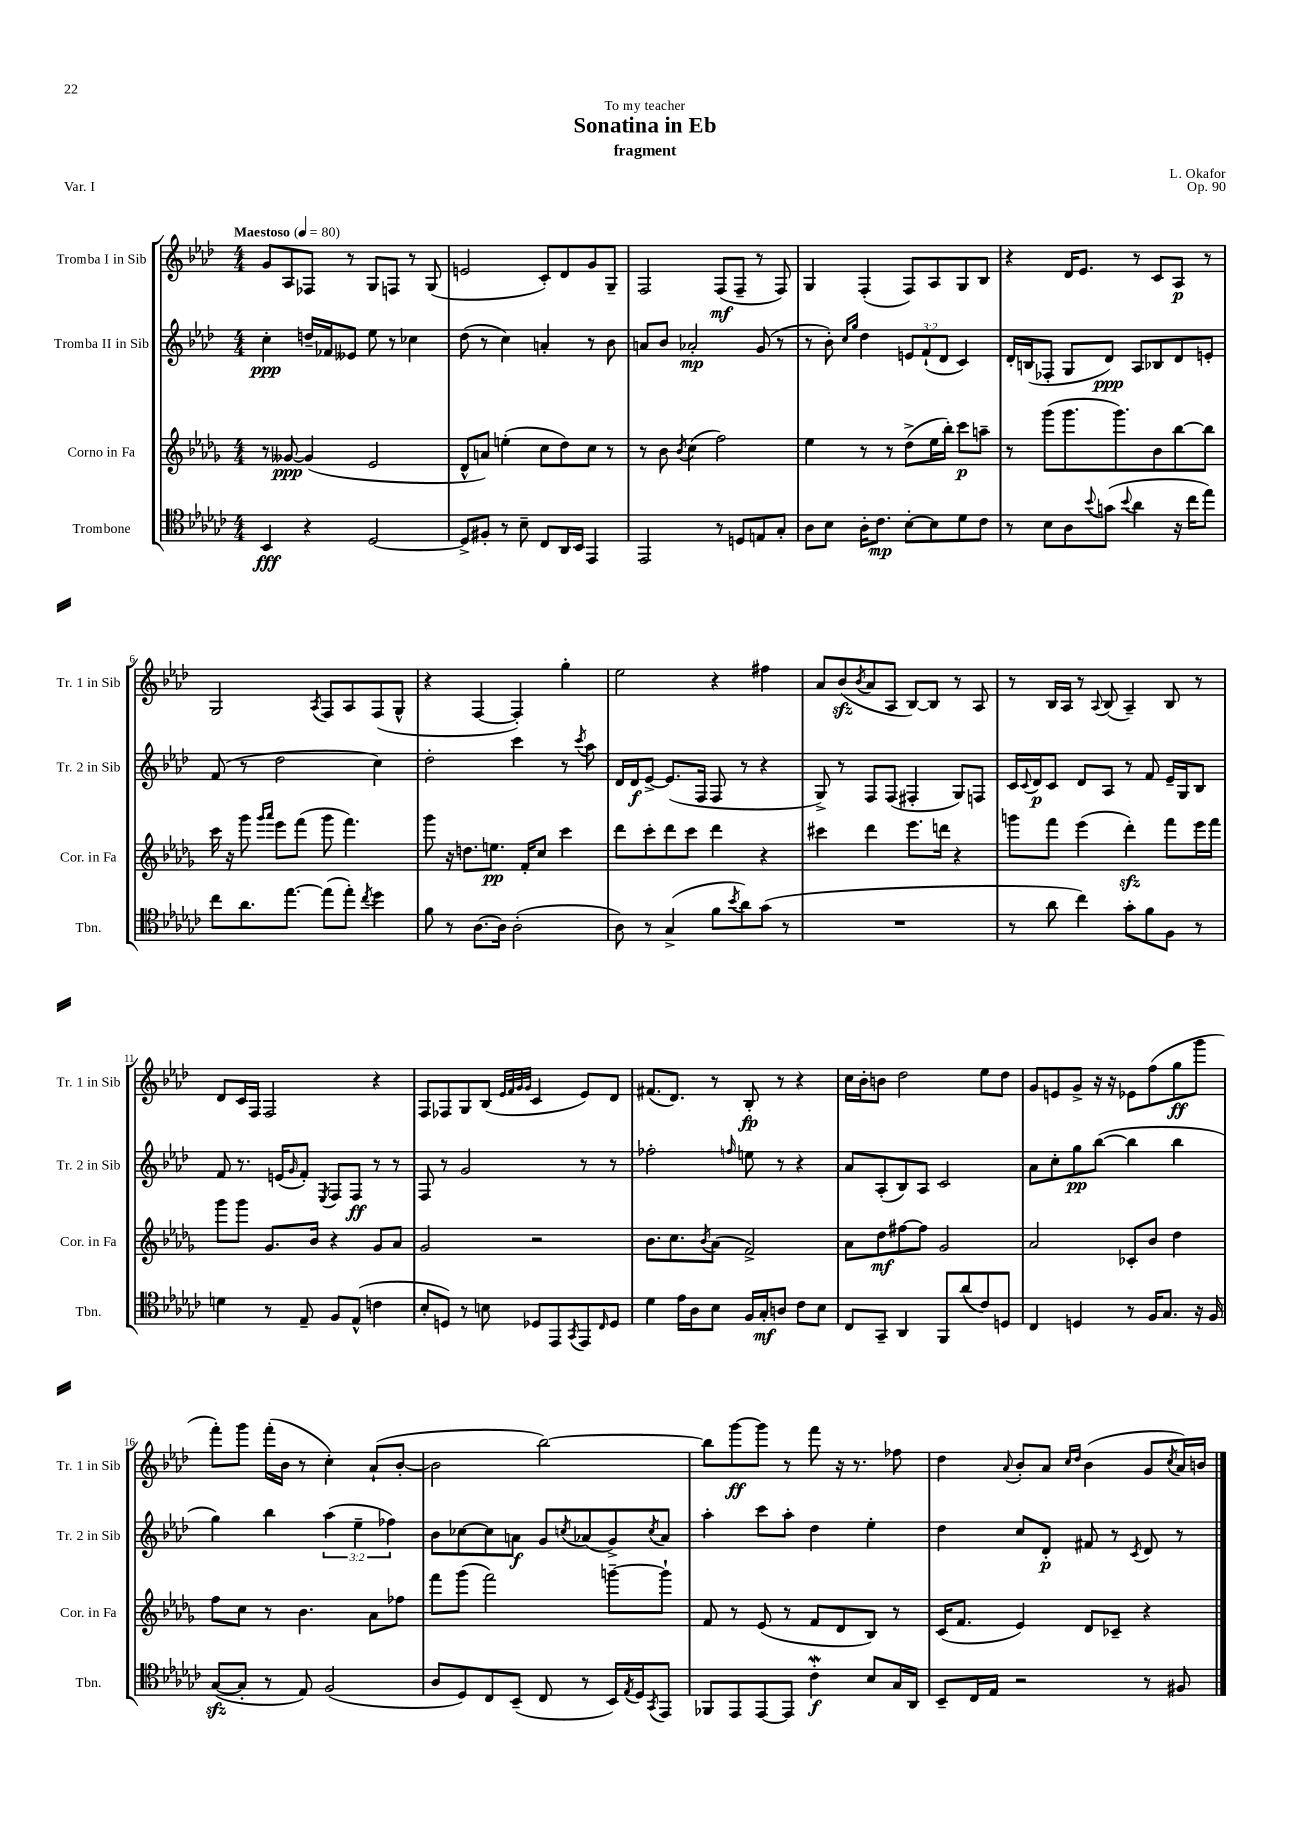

**kern	**dynam	**kern	**dynam	**kern	**dynam	**kern	**dynam
*part4	*part4	*part3	*part3	*part2	*part2	*part1	*part1
*staff4	*staff4	*staff3	*staff3	*staff2	*staff2	*staff1	*staff1
*I"Trombone	*	*I"Corno in Fa	*	*I"Tromba II in Sib	*	*I"Tromba I in Sib	*
*I'Tbn.	*	*I'Cor. in Fa	*	*I'Tr. 2 in Sib	*	*I'Tr. 1 in Sib	*
*clefC4	*	*clefG2	*	*clefG2	*	*clefG2	*
*k[b-e-a-d-g-c-]	*	*k[b-e-a-d-g-]	*	*k[b-e-a-d-]	*	*k[b-e-a-d-]	*
*M4/4	*	*M4/4	*	*M4/4	*	*M4/4	*
*MM80	*	*MM80	*	*MM80	*	*MM80	*
=1	=1	=1	=1	=1	=1	=1	=1
!	!	!	!	!	!	!LO:TX:a:B:t=Maestoso	!
4BB-/	fff	8r	.	4cc'\	ppp	8g/L	.
.	.	[8g--X/	ppp	.	.	8A-/	.
4r	.	(4g--/]	.	16ddn~/LL	.	8F-X/J	.
.	.	.	.	16f-X/J	.	.	.
.	.	.	.	8e--X/J	.	8r	.
[2D-/	.	2e-/	.	8ee-\	.	8G/L	.
.	.	.	.	8r	.	8Fn/J	.
.	.	.	.	4cc-X\	.	8r	.
.	.	.	.	.	.	(8G/	.
=2	=2	=2	=2	=2	=2	=2	=2
8D-^/L]	.	8d-^^/L	.	(8dd-\	.	2en/	.
8F#X'/J	.	8an/J)	.	8r	.	.	.
8r	.	(4een'\	.	4cc\)	.	.	.
8B-~\	.	.	.	.	.	.	.
8C-/L	.	8cc\L	.	4an'/	.	8c'/L)	.
16AA-/L	.	8dd-\)	.	.	.	8d-/	.
16BB-/JJ	.	.	.	.	.	.	.
4EE-/	.	8cc\J	.	8r	.	8g/	.
.	.	8r	.	8b-\	.	8G~/J	.
=3	=3	=3	=3	=3	=3	=3	=3
2EE-/	.	8r	.	8an/L	.	2F/	.
.	.	8b-\	.	8b-/J	.	.	.
.	.	8qb-/	.	.	.	.	.
.	.	(4cc\	.	2a-X'/	mp	.	.
8r	.	2ff\)	.	.	.	(8F/L	mf
8Dn/L	.	.	.	.	.	8F~/J	.
8En/	.	.	.	(8g/	.	8r	.
8G-'/J	.	.	.	8r	.	8F/)	.
=4	=4	=4	=4	=4	=4	=4	=4
8A-\L	.	4ee-\	.	8r	.	4G/	.
8B-\J	.	.	.	8b-'\)	.	.	.
.	.	.	.	16qqcc/LL	.	.	.
.	.	.	.	16qqgg/JJ	.	.	.
16A-'\KL	.	8r	.	4dd-\	.	(4F'/	.
8.c-\J	mp	.	.	.	.	.	.
.	.	8r	.	.	.	.	.
[8B-'\L	.	(8dd-^\L	.	12en/L	.	8F/L)	.
.	.	.	.	(12f`/	.	.	.
8B-\]	.	16ee-\L	.	.	.	8A-/	.
.	.	.	.	12d-/J	.	.	.
.	.	16bb-'\JJ)	.	.	.	.	.
8d-\	.	8ccc\L	p	4c/)	.	8G/	.
8c-\J	.	8aan~\J	.	.	.	8B-/J	.
=5	=5	=5	=5	=5	=5	=5	=5
8r	.	8r	.	16d-'/LL	.	4r	.
.	.	.	.	(16Bn/J	.	.	.
8B-\L	.	(8ggg-\L	.	8F-X'/J	.	.	.
8A-\	.	8.ggg-\	.	8G/L	.	16d-/KL	.
.	.	.	.	.	.	8.e-/J	.
8qqb-/	.	.	.	.	.	.	.
(8gn\J	.	.	.	8d-/J)	ppp	.	.
.	.	8.ggg-\)	.	.	.	.	.
8qqb-/	.	.	.	.	.	.	.
4a-\	.	.	.	8A-/L	.	8r	.
.	.	8b-\	.	8B-X/	.	8c/L	.
16r	.	[8bb-\	.	8d-/	.	8A-/J	p
16cc-\KL	.	.	.	.	.	.	.
8ee-\J)	.	8bb-\J]	.	8en'/J	.	8r	.
!!LO:LB:g=z
=6	=6	=6	=6	=6	=6	=6	=6
8cc-\L	.	16ccc\	.	(8f/	.	2G/	.
.	.	16r	.	.	.	.	.
8.a-\	.	8ggg-\	.	8r	.	.	.
.	.	16qqggg-/LL	.	.	.	.	.
.	.	16qqaaa-/JJ	.	.	.	.	.
.	.	8eee-\L	.	2dd-\	.	.	.
[8.ee-\J	.	.	.	.	.	.	.
.	.	(8fff\J	.	.	.	.	.
.	.	.	.	.	.	8qA-/	.
(8ee-\L]	.	8ggg-\	.	.	.	8F/L	.
8ee-'\J)	.	4.fff\)	.	.	.	8A-/	.
8qcc-/	.	.	.	.	.	.	.
4dd-\	.	.	.	4cc\)	.	(8F/	.
.	.	.	.	.	.	8G^^/J	.
=7	=7	=7	=7	=7	=7	=7	=7
8f\	.	8ggg-\	.	2dd-'\	.	4r	.
8r	.	16r	.	.	.	.	.
.	.	8.ddn\L	.	.	.	.	.
[8.A-\L	.	.	.	.	.	[4F/	.
.	.	8.een\J	pp	.	.	.	.
16A-\Jk]	.	.	.	.	.	.	.
(2A-'\	.	.	.	4ccc\	.	4F'/])	.
.	.	16f'/KL	.	.	.	.	.
.	.	8cc/J	.	.	.	.	.
.	.	4ccc\	.	8r	.	4gg'\	.
.	.	.	.	8qccc/	.	.	.
.	.	.	.	8aa-\	.	.	.
=8	=8	=8	=8	=8	=8	=8	=8
8A-\)	.	8ddd-\L	.	16d-/LL	.	2ee-\	.
.	.	.	.	16d-/J	f	.	.
8r	.	8ccc'\	.	[8e-^/J	.	.	.
(4G-^/	.	8ddd-\	.	(8.e-/L]	.	.	.
.	.	8ccc\J	.	.	.	.	.
.	.	.	.	16F/Jk	.	.	.
8f\L	.	4ddd-\	.	8F/	.	4r	.
8qb-/	.	.	.	.	.	.	.
8a-\)	.	.	.	8r	.	.	.
(8g-\J	.	4r	.	4r	.	4ff#X\	.
8r	.	.	.	.	.	.	.
=9	=9	=9	=9	=9	=9	=9	=9
1r	.	4ccc#X\	.	8G^/)	.	8a-/L	.
.	.	.	.	8r	.	(8b-zz/	.
.	.	.	.	.	.	8qb-/	.
.	.	4ddd-\	.	8F/L	.	8a-/	.
.	.	.	.	(8F/J	.	8A-/J	.
.	.	8.eee-\L	.	4F#X'/	.	[8B-/L)	.
.	.	.	.	.	.	8B-/J]	.
.	.	16dddn\Jk	.	.	.	.	.
.	.	4r	.	8G/L)	.	8r	.
.	.	.	.	8Fn/J	.	8A-/	.
=10	=10	=10	=10	=10	=10	=10	=10
8r	.	8gggn\L	.	16c/LL	.	8r	.
.	.	.	.	8qqc/	.	.	.
.	.	.	.	16d-/J	p	.	.
8a-\	.	8fff\J	.	8c/J	.	16B-/LL	.
.	.	.	.	.	.	16A-/JJ	.
4cc-\)	.	(4eee-\	.	8d-/L	.	8r	.
.	.	.	.	.	.	8qqA-/	.
.	.	.	.	8A-/J	.	(8B-/	.
8g-'\L	.	4ddd-zz'\)	.	8r	.	4A-~/)	.
8f\	.	.	.	8f/	.	.	.
8F\J	.	8fff\L	.	16e-~/LL	.	8B-/	.
.	.	.	.	16G/J	.	.	.
8r	.	16eee-\L	.	8B-/J	.	8r	.
.	.	16fff\JJ	.	.	.	.	.
!!LO:LB:g=z
=11	=11	=11	=11	=11	=11	=11	=11
4dn\	.	8ggg-\L	.	8f/	.	8d-/L	.
.	.	8ggg-\J	.	8.r	.	16c/L	.
.	.	.	.	.	.	16F/JJ	.
8r	.	8.g-/L	.	.	.	2F/	.
.	.	.	.	(16en/KL	.	.	.
.	.	.	.	16qqg/	.	.	.
8E-~/	.	.	.	8f'/J)	.	.	.
.	.	16b-/Jk	.	.	.	.	.
.	.	.	.	8qE-/	.	.	.
8F/L	.	4r	.	8F/L	.	.	.
(8E-^^/J	.	.	.	8F/J	ff	.	.
4cn\	.	8g-/L	.	8r	.	4r	.
.	.	8a-/J	.	8r	.	.	.
=12	=12	=12	=12	=12	=12	=12	=12
8B-'/L	.	2g-/	.	8F/	.	8F/L	.
8Dn/J)	.	.	.	8r	.	8F-X/	.
8r	.	.	.	2g/	.	8G/	.
8Bn\	.	.	.	.	.	(8B-/J	.
.	.	.	.	.	.	32qqe-/LLL	.
.	.	.	.	.	.	32qqf/	.
.	.	.	.	.	.	32qqg/	.
.	.	.	.	.	.	32qqg/JJJ	.
8D-X/L	.	2r	.	.	.	4c/	.
8EE-/	.	.	.	.	.	.	.
8qGG-/	.	.	.	.	.	.	.
8EE-/	.	.	.	8r	.	8e-/L)	.
16qqC-/	.	.	.	.	.	.	.
8D-/J	.	.	.	8r	.	8d-/J	.
=13	=13	=13	=13	=13	=13	=13	=13
4d-\	.	8.b-\L	.	2ff-X'\	.	(8.f#X/L	.
.	.	8.cc\	.	.	.	8.d-/J)	.
16e-\LL	.	.	.	.	.	.	.
16A-\J	.	.	.	.	.	.	.
.	.	8qb-/	.	.	.	.	.
8B-\J	.	(8a-\J	.	.	.	8r	.
.	.	.	.	16qqffn/	.	.	.
16F/LL	.	2f^/)	.	8een\	.	8B-'/	fp
16G-'/J	mf	.	.	.	.	.	.
8An/J	.	.	.	8r	.	8r	.
8c-\L	.	.	.	4r	.	4r	.
8B-\J	.	.	.	.	.	.	.
=14	=14	=14	=14	=14	=14	=14	=14
8C-/L	.	8a-\L	.	8a-/L	.	16cc\LL	.
.	.	.	.	.	.	16b-'\J	.
8GG-~/J	.	8dd-\	mf	(8A-'/	.	8bn\J	.
4AA-/	.	[8ff#X\	.	8B-/)	.	2dd-\	.
.	.	8ff#\J]	.	8A-/J	.	.	.
8FF/L	.	2g-/	.	2c/	.	.	.
(8a-/	.	.	.	.	.	.	.
8c-/)	.	.	.	.	.	8ee-\L	.
8Dn/J	.	.	.	.	.	8dd-\J	.
=15	=15	=15	=15	=15	=15	=15	=15
4C-/	.	2a-/	.	8a-\L	.	8g/L	.
.	.	.	.	8cc'\	.	8en/	.
4Dn/	.	.	.	8gg\	pp	8g^/J	.
.	.	.	.	([8bb-\J	.	16r	.
.	.	.	.	.	.	16r	.
8r	.	8c-X'/L	.	4bb-\]	.	8e-X\L	.
16F/KL	.	8b-/J	.	.	.	(8ff\	.
8.G-/J	.	.	.	.	.	.	.
.	.	4dd-\	.	4bb-\	.	8gg\	ff
16r	.	.	.	.	.	8ggg\J	.
16F/	.	.	.	.	.	.	.
!!LO:LB:g=z
=16	=16	=16	=16	=16	=16	=16	=16
([8G-zz/L	.	8ff\L	.	4gg\)	.	8fff'\L)	.
8G-'/J]	.	8cc\J	.	.	.	8ggg\J	.
8r	.	8r	.	4bb-\	.	(16fff'\LL	.
.	.	.	.	.	.	16b-\JJ	.
8E-/)	.	4.b-\	.	.	.	8r	.
(2F/	.	.	.	(6aa-\	.	4cc'\)	.
.	.	.	.	6ee-~\	.	.	.
.	.	8a-\L	.	.	.	(8a-`/L	.
.	.	.	.	6ff-X\)	.	.	.
.	.	8ff-X\J	.	.	.	[8b-'/J	.
=17	=17	=17	=17	=17	=17	=17	=17
8A-/L	.	8fff\L	.	8b-\L	.	2b-\]	.
8D-/)	.	(8ggg-\J	.	[8cc-X\	.	.	.
8C-/	.	2fff\)	.	8cc-\]	.	.	.
(8BB-~/J	.	.	.	8an\J	f	.	.
8C-/	.	.	.	8g/L	.	[2bb-\)	.
.	.	.	.	8qccn/	.	.	.
8r	.	.	.	(8a-X/	.	.	.
16BB-/LL)	.	[8gggn~\L	.	8g^/)	.	.	.
8qE-/	.	.	.	.	.	.	.
16D-/J	.	.	.	.	.	.	.
8qGG-/	.	.	.	8qcc/	.	.	.
8EE-/J	.	8ggg`\J]	.	8a-/J	.	.	.
=18	=18	=18	=18	=18	=18	=18	=18
8FF-X/L	.	8f/	.	4aa-'\	.	8bb-\L]	.
8EE-/	.	8r	.	.	.	[8ggg\	ff
[8EE-/	.	(8e-/	.	8ccc\L	.	8ggg\J]	.
8EE-/J]	.	8r	.	8aa-'\J	.	8r	.
4c-w'\	f	8f/L	.	4dd-\	.	8fff\	.
.	.	8d-/	.	.	.	16r	.
.	.	.	.	.	.	8.r	.
8B-/L	.	8B-/J)	.	4ee-'\	.	.	.
16G-/L	.	8r	.	.	.	8ff-X\	.
16AA-/JJ	.	.	.	.	.	.	.
=19	=19	=19	=19	=19	=19	=19	=19
8BB-~/L	.	(16c/KL	.	4dd-\	.	4dd-\	.
.	.	8.f/J	.	.	.	.	.
16C-/L	.	.	.	.	.	.	.
16E-/JJ	.	.	.	.	.	.	.
.	.	.	.	.	.	8qqa-/	.
2r	.	4e-/)	.	8cc/L	.	8b-'/L	.
.	.	.	.	8d-'/J	p	8a-/J	.
.	.	.	.	.	.	16qqcc/LL	.
.	.	.	.	.	.	16qqdd-/JJ	.
.	.	8d-/L	.	8f#X/	.	(4b-\	.
.	.	8c-X~/J	.	8r	.	.	.
.	.	.	.	8qc/	.	.	.
8r	.	4r	.	8d-/	.	8g/L	.
.	.	.	.	.	.	8qcc/	.
8F#X/	.	.	.	8r	.	16a-/L)	.
.	.	.	.	.	.	16bn/JJ	.
==	==	==	==	==	==	==	==
*-	*-	*-	*-	*-	*-	*-	*-
